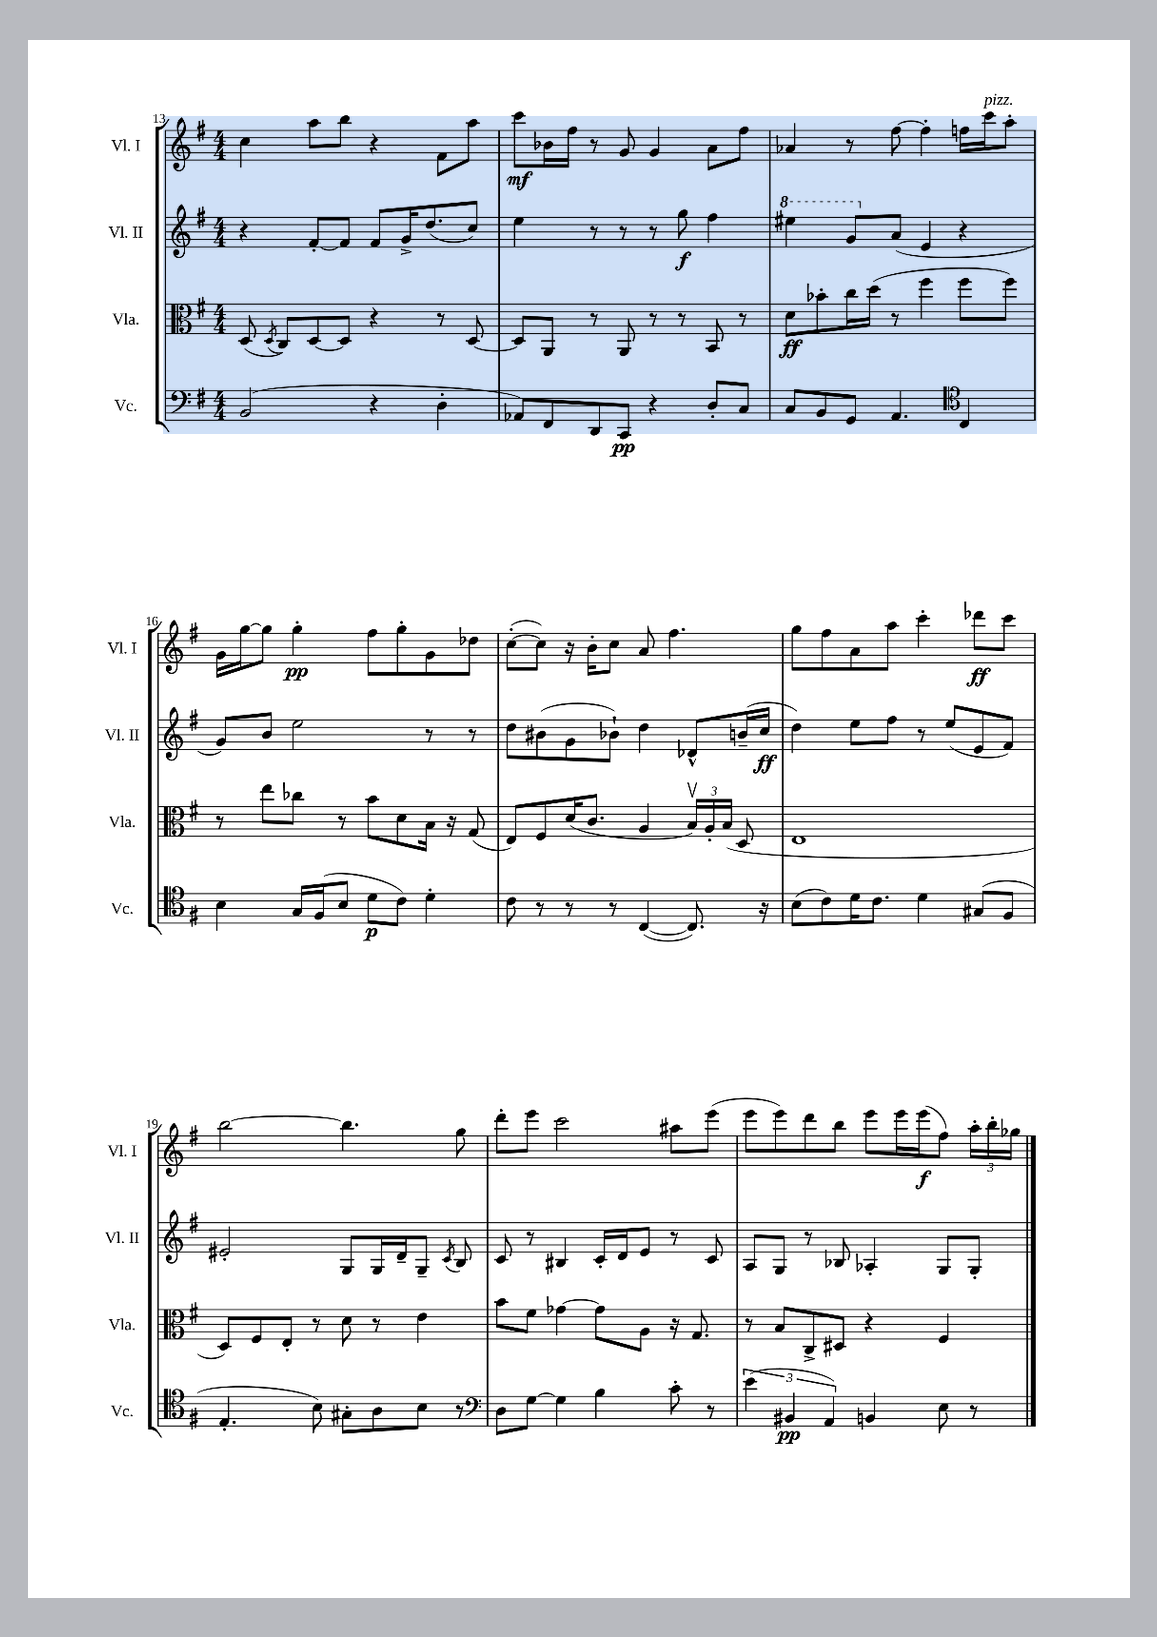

**kern	**kern	**kern	**kern
*staff4	*staff3	*staff2	*staff1
*clefF4	*clefC3	*clefG2	*clefG2
*k[f#]	*k[f#]	*k[f#]	*k[f#]
*M4/4	*M4/4	*M4/4	*M4/4
(2BB	(8D	4r	4cc
.	8qD	.	.
.	8C)	.	.
.	[8D	[8f#'	8aa
.	8D]	8f#]	8bb
4r	4r	8f#	4r
.	.	16g^	.
.	.	(8.dd	.
4D'	8r	.	8f#
.	[8D	8cc)	8aa
=	=	=	=
8AA-)	8D]	4ee	8ccc
8FF#	8AA	.	16b-
.	.	.	16ff#
8DD	8r	8r	8r
8CC	8AA	8r	8g
4r	8r	8r	4g
.	8r	8gg	.
8D'	8BB	4ff#	8a
8C	8r	.	8ff#
=	=	=	=
8C	8d	4eee#	4a-
8BB	8b-'	.	.
8GG	16cc	8gg	8r
.	(16dd	.	.
4.AA	8r	(8a	[8ff#
.	4ff#	4e	4ff#']
*clefC4	*	*	*
4C	8ff#	4r	16ff
.	.	.	16ccc
.	8ff#)	.	8aa'
=	=	=	=
4B	8r	8g)	16g
.	.	.	[16gg
.	8ee	8b	8gg]
16G	8cc-	2ee	4gg'
(16F#	.	.	.
8B	8r	.	.
8d	8b	.	8ff#
8c)	8d	.	8gg'
4d'	16B	8r	8g
.	16r	.	.
.	(8G	8r	8dd-
=	=	=	=
8c	8E)	8dd	([8cc'
8r	8F#	(8b#	8cc])
8r	(16d	8g	16r
.	8.c	.	16b'
8r	.	8b-`)	8cc
([4C	4A	4dd	8a
.	.	.	4.ff#
8.C])	24Bv)	8d-^^	.
.	24A'	.	.
.	(24B	.	.
.	8D	(16b~	.
16r	.	16cc	.
=	=	=	=
(8B	1E	4dd)	8gg
8c)	.	.	8ff#
16d	.	8ee	8a
8.c	.	.	.
.	.	8ff#	8aa
4d	.	8r	4ccc'
.	.	(8ee	.
(8G#	.	8e	8ddd-
8F#	.	8f#)	8ccc
=	=	=	=
4.E'	8D)	2e#'	[2bb
.	8F#	.	.
.	8E'	.	.
8B)	8r	.	.
8G#'	8d	8G	4.bb]
8A	8r	16G	.
.	.	16d~	.
8B	4e	8G~	.
.	.	8qc	.
8r	.	8B	8gg
=	=	=	=
*clefF4	*	*	*
8D	8b	8c	8ddd'
[8G	8f#	8r	8eee
4G]	[4g-	4B#	2ccc
4B	8g-]	16c'	.
.	.	16d	.
.	8A	8e	.
8c'	16r	8r	8aa#
.	8.G	.	.
8r	.	8c	(8eee
=	=	=	=
(6e	8r	8A	8eee
.	8B	8G	8eee)
6BB#	.	.	.
.	8C^	8r	8ddd
6AA)	.	.	.
.	8D#	8B-	8bb
4BB	4r	4A-'	8eee
.	.	.	16eee
.	.	.	(16eee
8E	4F#	8G	8ff#)
8r	.	8G'	24aa'
.	.	.	24bb'
.	.	.	24gg-
==	==	==	==
*-	*-	*-	*-
